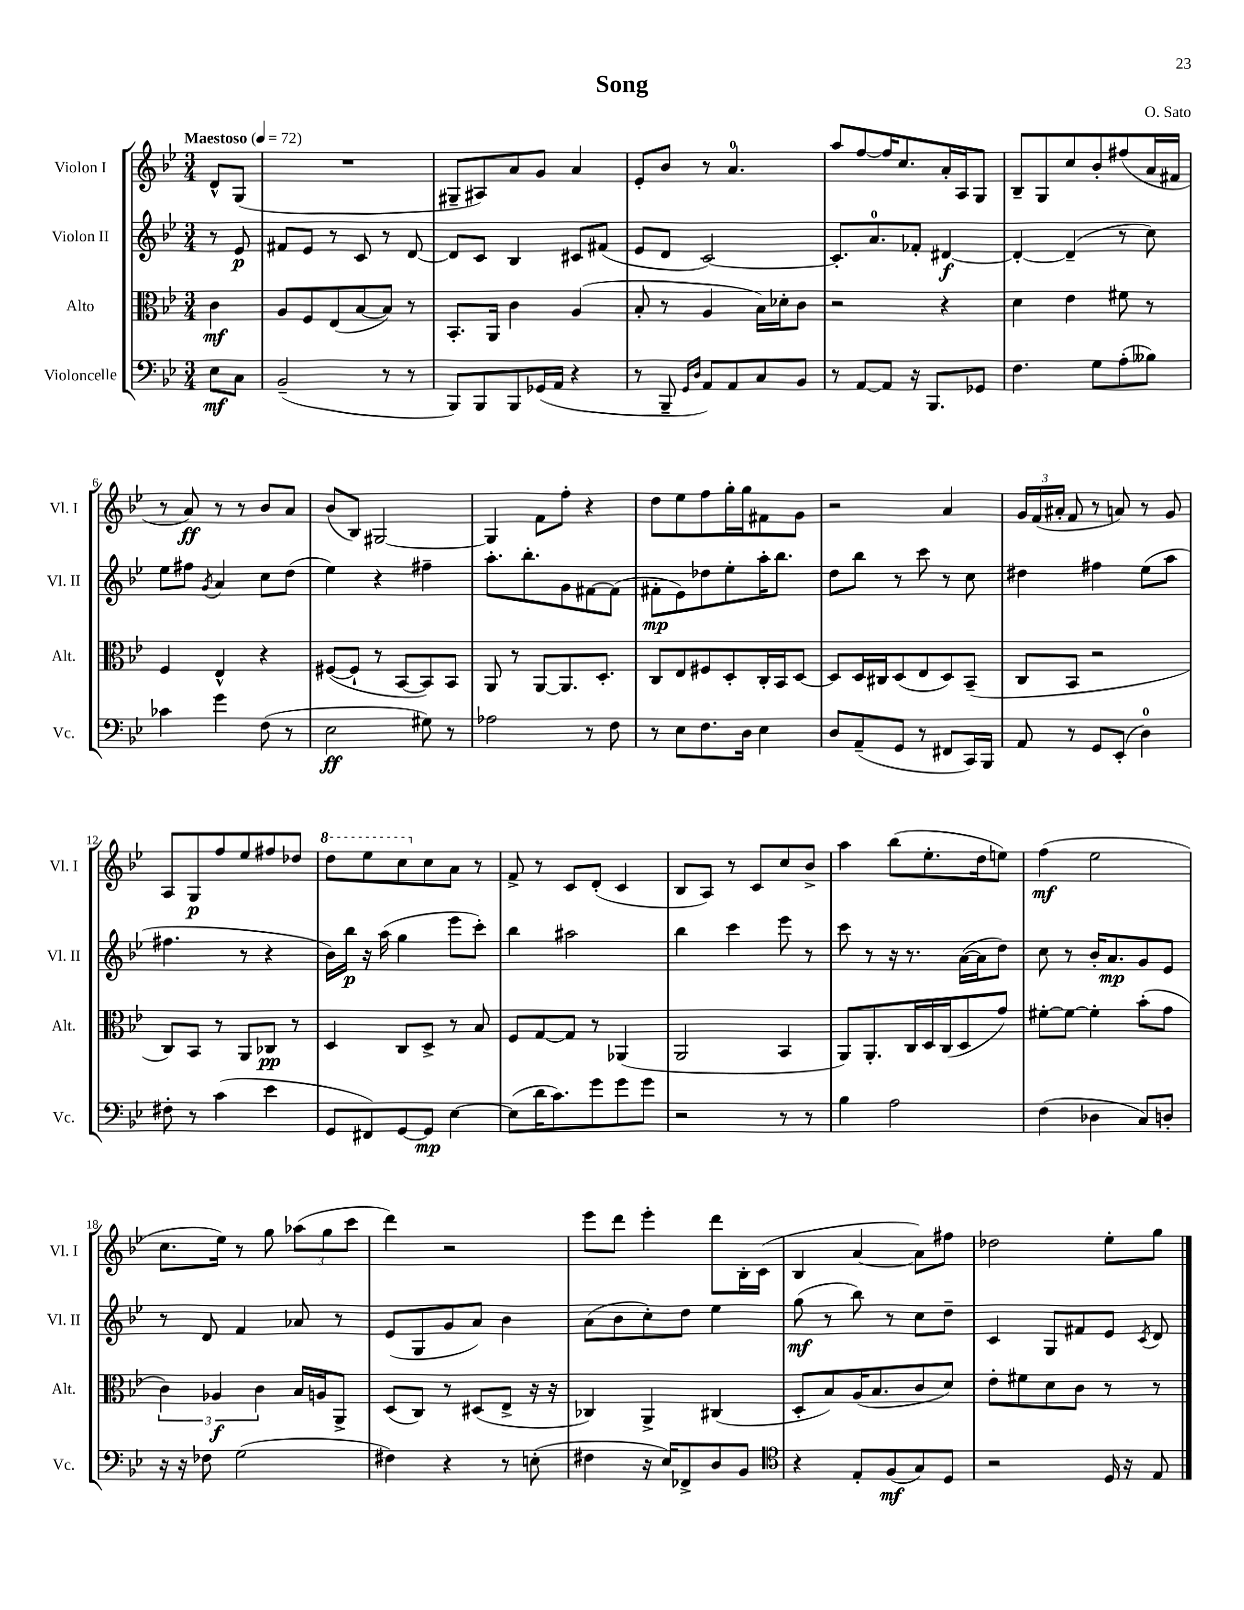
\header { title = "Song" composer = "O. Sato" }
<<
\new StaffGroup <<
\new Staff = "s0" \with { instrumentName = "Violon I" shortInstrumentName = "Vl. I" } {
    \clef treble \key bes \major \numericTimeSignature \time 3/4 \partial 4 \tempo "Maestoso" 4 = 72
    \autoBeamOff d'8[-^ g8]( |
    R2. |
    gis8[-- ais8) a'8 g'8] a'4 |
    ees'8[-. bes'8] r8 a'4.-0 |
    a''8[ f''8~ f''16 c''8. a'16-. a16 g8] |
    bes8[-- g8 c''8 bes'8-. fis''8( a'16 fis'16] |
    r8 a'8\ff) r8 r8 bes'8[ a'8] |
    bes'8[( bes8]) gis2~ |
    gis4 f'8[ f''8]-. r4 |
    d''8[ ees''8 f''8 g''16-. g''16 fis'8 g'8] |
    r2 a'4 |
    \tuplet 3/2 { g'16[ f'16( ais'16]-. } f'8 r8 a'8) r8 g'8 |
    a8[ g8\p f''8 ees''8 fis''8 des''8] |
    \ottava #1 d'''8[ ees'''8 c'''8 \ottava #0 c''8 a'8] r8 |
    f'8-> r8 c'8[ d'8]-.( c'4 |
    bes8[ a8]) r8 c'8[ c''8 bes'8]-> |
    a''4 bes''8[( ees''8.-. d''16 e''8]) |
    f''4\mf( ees''2 |
    c''8.[ ees''16]) r8 g''8 \tuplet 3/2 { aes''8[( g''8 c'''8] } |
    d'''4) r2 |
    ees'''8[ d'''8] ees'''4-. d'''8[ bes16-. c'16]( |
    bes4 a'4~ a'8[) fis''8] |
    des''2 ees''8[-. g''8] \bar "|." |
}
\new Staff = "s1" \with { instrumentName = "Violon II" shortInstrumentName = "Vl. II" } {
    \clef treble \key bes \major \numericTimeSignature \time 3/4 \partial 4
    \autoBeamOff r8 ees'8\p |
    fis'8[ ees'8] r8 c'8 r8 d'8~ |
    d'8[ c'8] bes4 cis'8[ fis'8]( |
    ees'8[ d'8] c'2~) |
    c'8.[-. a'8.-0 fes'8]-. dis'4~\f |
    dis'4~-. dis'4--( r8 c''8) |
    ees''8[ fis''8] \acciaccatura { g'8 } a'4 c''8[ d''8]( |
    ees''4) r4 fis''4-- |
    a''8.[-. bes''8.-. g'8 fis'8~ fis'8]( |
    fis'8[-.\mp ees'8) des''8 ees''8-. a''16-. bes''8.] |
    d''8[ bes''8] r8 c'''8 r8 c''8 |
    dis''4 fis''4 ees''8[( a''8] |
    fis''4. r8 r4 |
    bes'16[) bes''16]\p r16 a''16( g''4 ees'''8[ c'''8]-.) |
    bes''4 ais''2 |
    bes''4 c'''4 ees'''8 r8 |
    c'''8 r8 r16 r8. a'16[~( a'16 d''8]) |
    c''8 r8 bes'16[-. a'8.\mp g'8 ees'8] |
    r8 d'8 f'4 aes'8 r8 |
    ees'8[( g8 g'8 a'8]) bes'4 |
    a'8[( bes'8 c''8-.) d''8] ees''4 |
    g''8\mf( r8 bes''8) r8 c''8[ d''8]-- |
    c'4 g8[ fis'8 ees'8] \acciaccatura { c'8 } d'8 \bar "|." |
}
\new Staff = "s2" \with { instrumentName = "Alto" shortInstrumentName = "Alt." } {
    \clef alto \key bes \major \numericTimeSignature \time 3/4 \partial 4
    \autoBeamOff c'4\mf |
    a8[ f8 ees8( bes8~ bes8]) r8 |
    bes,8.[-. a,16] c'4 a4( |
    bes8-. r8 a4 bes16[) des'16-. c'8] |
    r2 r4 |
    d'4 ees'4 fis'8 r8 |
    f4 ees4-^ r4 |
    fis8[~( fis8]-! r8 bes,8[~ bes,8) bes,8] |
    a,8 r8 a,8[~ a,8. d8.]-. |
    c8[ ees8 fis8 d8-. c16-. bes,16 d8]~ |
    d8[ d16 cis16 d8( ees8 d8) bes,8]--( |
    c8[ bes,8] r2 |
    c8[) bes,8] r8 a,8[ ces8]\pp r8 |
    d4 c8[ d8]-> r8 bes8 |
    f8[ g8~ g8] r8 aes,4( |
    a,2 bes,4 |
    a,8[) a,8.-. c16 d16 c16( d8 g'8]) |
    fis'8[~-. fis'8]~ fis'4-. bes'8[-.( g'8] |
    \tuplet 3/2 { c'4) aes4\f c'4 } bes16[ a16 a,8]-> |
    d8[( c8]) r8 dis8[( ees8]-> r16 r16 |
    ces4) a,4-> cis4( |
    d8[-. bes8) a16( bes8. c'8 d'8]) |
    ees'8[-. fis'8 d'8 c'8] r8 r8 \bar "|." |
}
\new Staff = "s3" \with { instrumentName = "Violoncelle" shortInstrumentName = "Vc." } {
    \clef bass \key bes \major \numericTimeSignature \time 3/4 \partial 4
    \autoBeamOff ees8[\mf c8] |
    bes,2--( r8 r8 |
    bes,,8[) bes,,8 bes,,8 ges,16( a,16] r4 |
    r8 bes,,8-- \grace { g,16[ d16] } a,8[) a,8 c8 bes,8] |
    r8 a,8[~ a,8] r16 bes,,8.[ ges,8] |
    f4. g8[ a8-.( beses8]) |
    ces'4 g'4 f8( r8 |
    ees2\ff gis8) r8 |
    aes2 r8 f8 |
    r8 ees8[ f8. d16] ees4 |
    d8[ a,8--( g,8] r8 fis,8[ c,16) bes,,16] |
    a,8 r8 g,8[ ees,8]-.( d4-0) |
    fis8-. r8 c'4( ees'4 |
    g,8[ fis,8) g,8~ g,8]\mp ees4~ |
    ees8[( d'16 c'8.) g'8 g'8 g'8] |
    r2 r8 r8 |
    bes4 a2 |
    f4( des4 c8[) d8]-. |
    r16 r16 fes8 g2( |
    fis4) r4 r8 e8-.( |
    fis4 r16 ees16[) fes,8-> d8 bes,8] |
    \clef tenor r4 ees8[-. f8\mf( g8) d8] |
    r2 d16 r16 ees8 \bar "|." |
}
>>
>>
